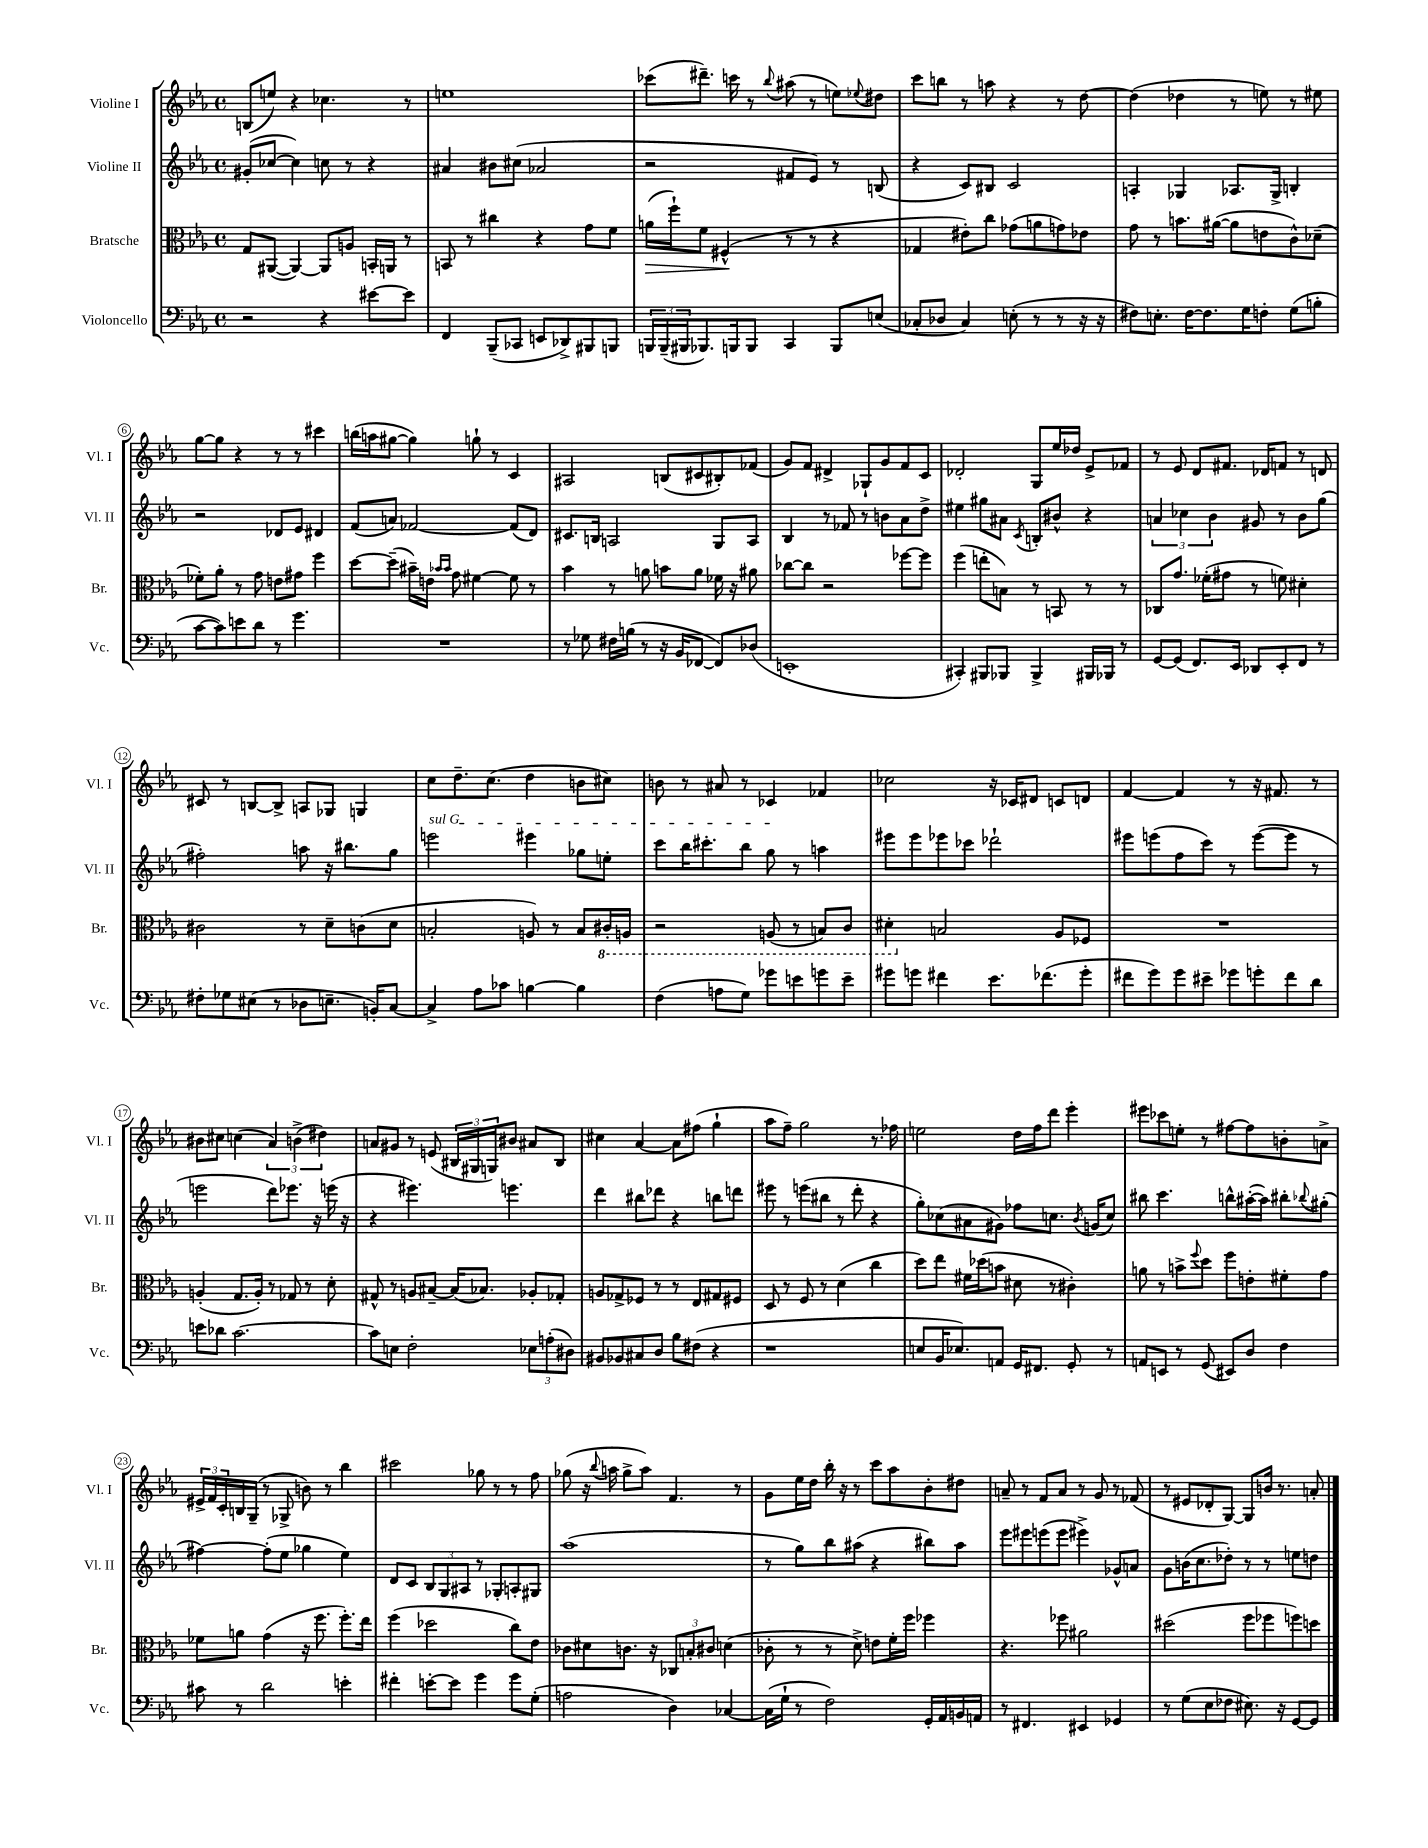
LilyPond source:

<<
\new StaffGroup <<
\new Staff = "s0" \with { instrumentName = "Violine I" shortInstrumentName = "Vl. I" } {
    \clef treble \key ees \major \defaultTimeSignature \time 4/4
    b8( e''8) r4 ces''4. r8 |
    e''1 |
    ces'''8( dis'''8.--) c'''16 r8 \appoggiatura { bes''8 } ais''8( r8 e''8) \appoggiatura { ees''8 } dis''8 |
    c'''8 b''8 r8 a''8 r4 r8 d''8~ |
    d''4( des''4 r8 e''8) r8 eis''8 |
    g''8~ g''8 r4 r8 r8 cis'''4 |
    b''16( a''16 gis''8~ gis''4) g''8-! r8 c'4 |
    ais2 b8( cis'8 bis8-.) fes'8( |
    g'8) f'8 dis'4-> ges8-! g'8 f'8 c'8 |
    des'2-. g8 ees''16 des''16 ees'8-> fes'8 |
    r8 ees'8 d'8 fis'8. des'16 f'8 r8 d'8 |
    cis'8 r8 b8~ b8-> a8 ges8 g4 |
    c''8 d''8.-- c''8.( d''4 b'8 cis''8) |
    b'8 r8 ais'8 r8 ces'4 fes'4 |
    ces''2 r16 ces'16 dis'8 c'8 d'8 |
    f'4~ f'4 r8 r16 fis'8. r8 |
    bis'8 cis''8 c''4( \tuplet 3/2 { aes'4) b'4->( dis''4) } |
    a'8 gis'8 r8 e'8( \tuplet 3/2 { bis16 gis16 g16) } bis'8 ais'8 bis8 |
    cis''4 aes'4~ aes'8 fis''8( g''4-! |
    aes''8 f''8--) g''2 r8. fes''16 |
    e''2 d''16 f''16 d'''8 ees'''4-. |
    eis'''8 ces'''8 e''8-. r8 fis''8~ fis''8 b'8-. a'8-> |
    \tuplet 3/2 { eis'16-> f'16 c'16-. } b16 g16--( r8 ges8-> b'8) r8 bes''4 |
    cis'''2 ges''8 r8 r8 f''8 |
    ges''8( r16 \appoggiatura { bes''8 } a''16 ges''8-> a''8) f'4. r8 |
    g'8 ees''16 d''16 bes''16-. r16 r8 c'''8 aes''8 bes'8-. dis''8 |
    a'8-- r8 f'8 a'8 r8 g'8 r8 fes'8( |
    r8 eis'8 des'8-. g8~) g8 b'16 r8. a'8-. \bar "|." |
}
\new Staff = "s1" \with { instrumentName = "Violine II" shortInstrumentName = "Vl. II" } {
    \clef treble \key ees \major \defaultTimeSignature \time 4/4
    gis'8-.( ces''8~ ces''4) c''8 r8 r4 |
    ais'4 bis'8 cis''8( aes'2 |
    r2 fis'8 ees'8) r8 b8( |
    r4 c'8) bis8 c'2 |
    a4-. ges4 aes8. ges16-> b4-. |
    r2 des'8 ees'8 dis'4 |
    f'8( a'8) fes'2~ fes'8( d'8) |
    cis'8. b16 a2 g8 a8 |
    bes4 r8 fes'8 r8 b'8 aes'8 d''8-> |
    eis''4 gis''8 ais'8 \acciaccatura { c'8 } b8-. bis'8-^ r4 |
    \tuplet 3/2 { a'4 ces''4 bes'4 } gis'8 r8 bes'8 g''8( |
    fis''2-.) a''8 r16 bis''8. g''8 |
    \once \override TextSpanner.bound-details.left.text = \markup { \italic "sul G" } e'''2\startTextSpan eis'''4 ges''8 e''8-. |
    c'''8 bes''16 cis'''8.-. bes''8 g''8\stopTextSpan r8 a''4 |
    eis'''8 eis'''8 ees'''8 ces'''8 des'''2-! |
    eis'''8 e'''8( f''8 c'''8) r8 e'''8~( e'''8 r8 |
    e'''2 d'''8) ees'''8. r16 e'''16( r16 |
    r4 eis'''4.) e'''4. |
    d'''4 bis''8 des'''8 r4 b''8 d'''8 |
    eis'''8 r8 e'''8( bis''8 r8 d'''8-. r4 |
    g''8-.) ces''8( ais'8 gis'8) fes''8 c''8. \acciaccatura { bes'8 } g'16( c''8) |
    bis''8 c'''4. b''8-^ ais''16~-.( ais''16) bis''8-. \appoggiatura { bes''8 } gis''8-.( |
    fis''4~) fis''8-.( ees''8 ges''4 ees''4) |
    d'8 c'8 \tuplet 3/2 { bes8 g8 ais8 } r8 ges8-. a8-. gis8 |
    aes''1( |
    r8 g''8) bes''8 ais''8( r4 bis''8) ais''8 |
    ees'''8 eis'''8 e'''8( e'''8 eis'''4->) ges'8-^ a'8 |
    g'8 b'16( c''8. des''8-.) r8 r8 e''8 d''8 \bar "|." |
}
\new Staff = "s2" \with { instrumentName = "Bratsche" shortInstrumentName = "Br." } {
    \clef alto \key ees \major \defaultTimeSignature \time 4/4
    g8 ais,8~( ais,4~) ais,8 a8 b,16-. a,16 r8 |
    b,8 r8 cis''4 r4 g'8 f'8 |
    a'16\>( f''16-!) f'8 fis4-^\!( r8 r8 r4 |
    ges4 eis'8-.) c''8 ges'8( a'8 g'8) ees'8 |
    g'8 r8 b'8. ais'16~( ais'8 e'8 c'8-^) des'8--( |
    fes'8-.) aes'8-. r8 g'8 e'8 gis'8 f''4 |
    d''8~ d''8--( bis'16--) e'16 \grace { bes'16 bes'16 } g'8 fis'4~ fis'8 r8 |
    bes'4 r8 a'8 b'8 a'8 fes'16 r16 ais'8 |
    ces''8~ ces''8 r2 fes''8~ fes''8 |
    f''4( e''8-. b8) r8 b,8 r8 r8 |
    ces8 g'8. fes'16-.( gis'8 r8 f'8) dis'4-. |
    cis'2 r8 d'8-- c'8( d'8 |
    b2-. a8) r8 b8 \ottava #-1 cis16-. a,16 |
    r2 a,8( r8 b,8) c8 |
    dis4-. \ottava #0 b2 aes8 fes8 |
    R1 |
    a4-.( g8. a16-.) r8 ges8 r8 d'8-. |
    gis8-^ r8 a8 bis8~-- bis16( bes8.) aes8-. ges8-. |
    a8 ges8-> fes8 r8 r8 ees8 gis8 fis8 |
    d8 r8 f8 r8 d'4( c''4 |
    d''8) ees''8 fis'16 des''16( b'8 dis'8 r8 cis'4-.) |
    a'8 r8 b'8-> \appoggiatura { f''8 } d''8 f''8 e'8-. fis'8-. g'8 |
    fes'8 a'8 g'4( r16 f''8. f''8.-.) ees''16 |
    f''4( des''2 c''8) ees'8 |
    ces'8 dis'8 c'8. r16 \tuplet 3/2 { ces8 b8-. cis'8 } d'4( |
    ces'8-. r8 r8 d'8->) e'8 f'16-. f''16 fes''4 |
    r4. fes''8 ais'2 |
    dis''2( f''8 fes''8 f''8) d''8 \bar "|." |
}
\new Staff = "s3" \with { instrumentName = "Violoncello" shortInstrumentName = "Vc." } {
    \clef bass \key ees \major \defaultTimeSignature \time 4/4
    r2 r4 eis'8~ eis'8 |
    f,4 bes,,8--( ces,8 e,8 des,8->) bis,,8 b,,8 |
    \tuplet 3/2 { b,,16 b,,16--( bis,,16 } bes,,8.) b,,16 b,,8 c,4 b,,8 e8( |
    ces8-. des8 ces4) e8-.( r8 r8 r16 r16 |
    fis8) e8.-. fis16~ fis8. g16 f8-. g8( b8-. |
    c'8~ c'8) e'8 d'8 r8 g'4. |
    R1 |
    r8 ges8 fis16 b16( r8 r16 bes,16 fes,8~ fes,8) des8( |
    e,1-. |
    cis,4-.) bis,,8 bes,,8 bes,,4-> bis,,16 bes,,16 r8 |
    g,8~ g,8( f,8.) ees,16 des,8 ees,8-. f,8 r8 |
    fis8-. ges8 eis8( r8 des8 e8.-- b,16-.) c8~ |
    c4-> aes8 ces'8 b4~ b4 |
    f4( a8 g8) ges'8 e'8 g'8 e'8-- |
    gis'8 g'8 fis'4 ees'8. fes'8.( g'8-. |
    fis'8 g'8) g'8 eis'8-- ges'8 g'8-. fis'8 d'8 |
    e'8 des'8 c'2.~ |
    c'8 e8 f2-. \tuplet 3/2 { ees8 a8-.( dis8) } |
    bis,8 bes,8 cis8 d8 bes8 fis8( r4 |
    r1 |
    e8 bes,16 ees8.) a,8 g,16 fis,8. g,8-. r8 |
    a,8 e,8 r8 g,8( eis,8) d8 f4 |
    cis'8 r8 d'2 e'4-. |
    fis'4-. e'8~-. e'8 g'4 g'8 g8-.( |
    a2 d4) ces4~ |
    ces16( g16-! r8 f2) g,16-. aes,16 b,16 a,16 |
    r8 fis,4. eis,4 ges,4 |
    r8 g8( ees8 fes8 eis8.) r16 g,8~ g,8 \bar "|." |
}
>>
>>
\layout { \context { \Score \override BarNumber.stencil = #(make-stencil-circler 0.1 0.3 ly:text-interface::print) } }
